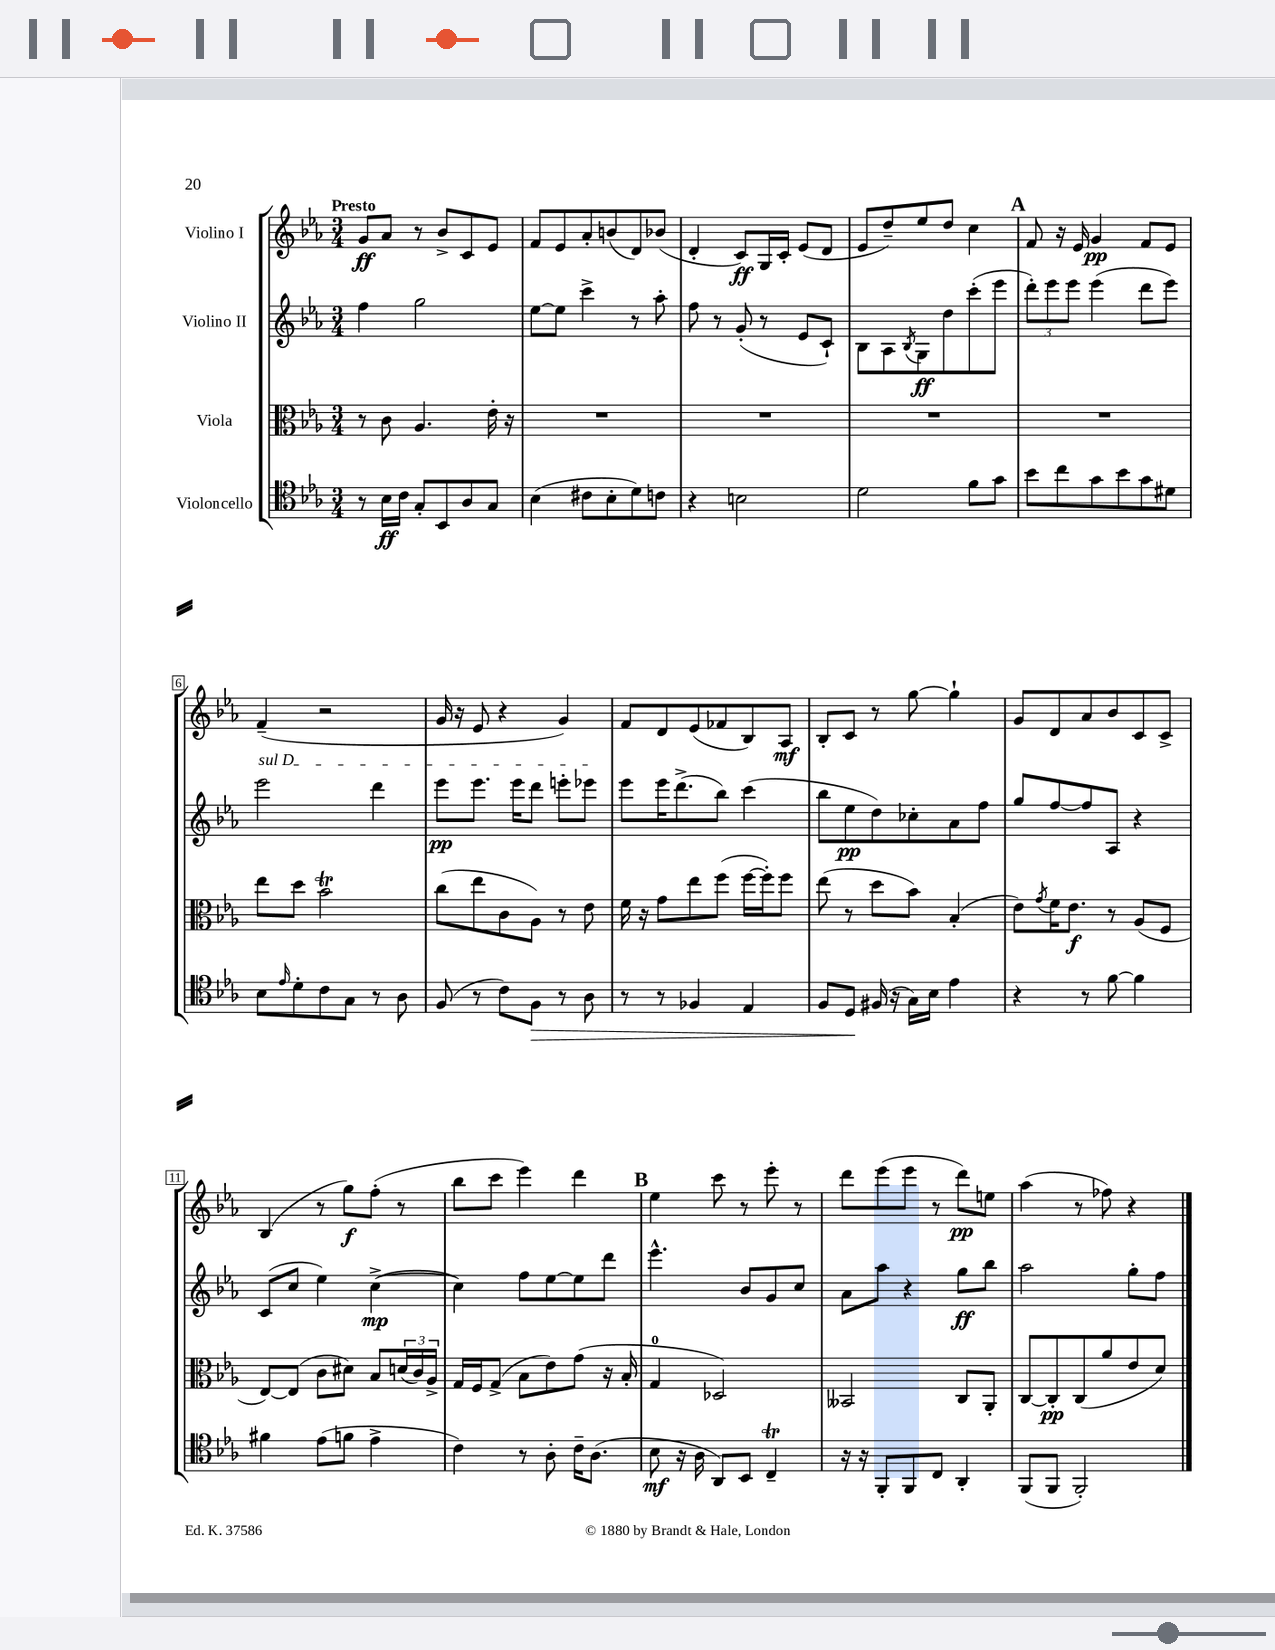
<<
\new StaffGroup <<
\new Staff = "s0" \with { instrumentName = "Violino I" } {
    \clef treble \key ees \major \numericTimeSignature \time 3/4 \tempo "Presto"
    g'8\ff aes'8 r8 bes'8-> c'8 ees'8 |
    f'8 ees'8 aes'8-. b'8( d'8) bes'8( |
    d'4-. c'8\ff) g16 c'16-. ees'8( d'8 |
    ees'8 d''8--) ees''8 d''8 c''4 |
    \mark \markup { \bold "A" } f'8 r16 ees'16 g'4\pp f'8 ees'8 |
    f'4--( r2 |
    g'16 r16 ees'8 r4 g'4) |
    f'8 d'8 ees'8( fes'8 bes8) aes8\mf |
    bes8-. c'8 r8 g''8~ g''4-! |
    g'8 d'8 aes'8 bes'8 c'8 c'8-> |
    bes4( r8 g''8\f) f''8-.( r8 |
    bes''8 c'''8 ees'''4) d'''4 |
    \mark \markup { \bold "B" } ees''4 c'''8 r8 ees'''8-. r8 |
    d'''8 ees'''8( ees'''8 r8 d'''8\pp) e''8 |
    aes''4( r8 fes''8) r4 \bar "|." |
}
\new Staff = "s1" \with { instrumentName = "Violino II" } {
    \clef treble \key ees \major \numericTimeSignature \time 3/4
    f''4 g''2 |
    ees''8~ ees''8 c'''4-> r8 aes''8-. |
    f''8 r8 g'8-.( r8 ees'8 c'8-!) |
    bes8 aes8 \acciaccatura { bes8 } g8\ff d''8 c'''8-.( ees'''8 |
    \mark \markup { \bold "A" } \tuplet 3/2 { d'''8-.) ees'''8 ees'''8 } ees'''4( d'''8 ees'''8) |
    \once \override TextSpanner.bound-details.left.text = \markup { \italic "sul D" } ees'''2\startTextSpan d'''4 |
    ees'''8\pp ees'''8. ees'''16 d'''8 e'''8-. ees'''8\stopTextSpan |
    ees'''8 ees'''16 d'''8.->( bes''8) c'''4( |
    bes''8 ees''8\pp d''8) ces''8-. aes'8 f''8 |
    g''8 f''8~ f''8 aes8 r4 |
    c'8( c''8 ees''4) c''4~->\mp( |
    c''4) f''8 ees''8~ ees''8 d'''8 |
    \mark \markup { \bold "B" } ees'''4.-^ bes'8 g'8 c''8 |
    aes'8 aes''8 r4 g''8\ff bes''8 |
    aes''2 g''8-. f''8 \bar "|." |
}
\new Staff = "s2" \with { instrumentName = "Viola" } {
    \clef alto \key ees \major \numericTimeSignature \time 3/4
    r8 c'8 aes4. ees'16-. r16 |
    R2. |
    R2. |
    R2. |
    \mark \markup { \bold "A" } R2. |
    ees''8 d''8 bes'2\trill |
    c''8( ees''8 c'8 aes8) r8 ees'8 |
    f'16 r16 g'8 ees''8 f''8( f''16~ f''16-.) f''8 |
    ees''8( r8 d''8 bes'8) bes4-.( |
    ees'8) \acciaccatura { g'8 } f'16 ees'8.\f r8 aes8( f8 |
    ees8~) ees8( c'8 dis'8) bes8 \tuplet 3/2 { d'16( c'16) aes16-> } |
    g16 f16 g8->( bes8 ees'8) g'8( r16 bes16-. |
    \mark \markup { \bold "B" } g4-0 des2) |
    beses,2 c8 aes,8-. |
    c8~ c8-.\pp c8( aes'8 ees'8 d'8) \bar "|." |
}
\new Staff = "s3" \with { instrumentName = "Violoncello" } {
    \clef tenor \key ees \major \numericTimeSignature \time 3/4
    r8 bes16\ff c'16 g8-. bes,8 aes8 g8 |
    bes4( cis'8 bes8-. d'8) c'8 |
    r4 b2 |
    d'2 f'8 g'8 |
    \mark \markup { \bold "A" } bes'8 c''8 g'8 bes'8 g'8 dis'8 |
    bes8 \grace { ees'16 } d'8-. c'8 g8 r8 aes8 |
    f8( r8 c'8) f8\> r8 aes8 |
    r8 r8 fes4 ees4 |
    f8 d8\! fis16( r16 g16) bes16 ees'4 |
    r4 r8 f'8~ f'4 |
    fis'4 ees'8( f'8 ees'4-> |
    c'4) r8 aes8-. c'16-- aes8.( |
    \mark \markup { \bold "B" } bes8\mf r16 aes16 aes,8) bes,8 c4--\trill |
    r16 r16 f,8-. f,8 c8 aes,4-. |
    f,8( f,8 f,2-.) \bar "|." |
}
>>
>>
\layout { \context { \Score \override BarNumber.stencil = #(make-stencil-boxer 0.1 0.3 ly:text-interface::print) } }
